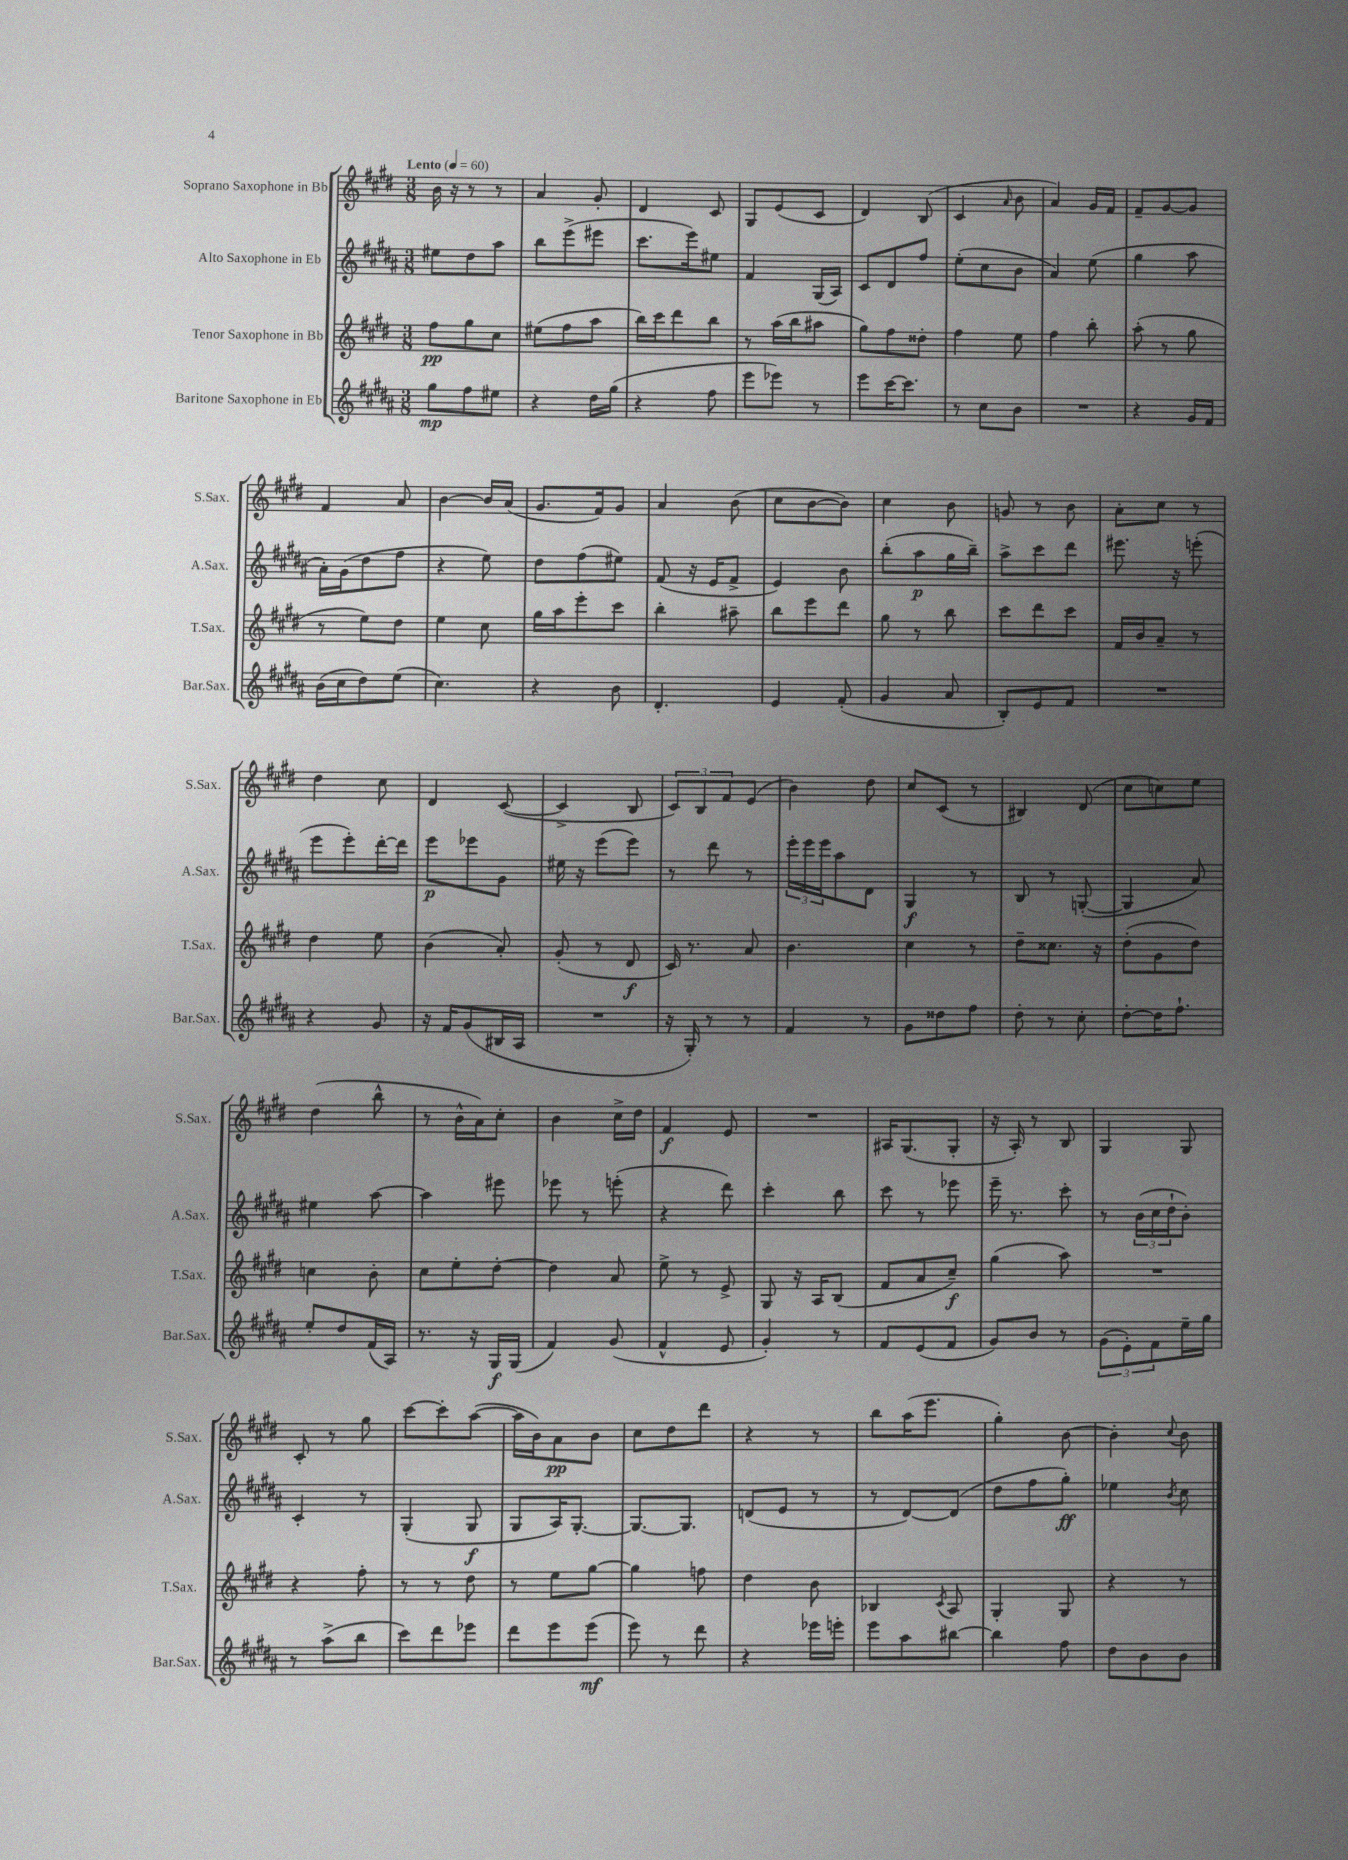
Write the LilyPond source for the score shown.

<<
\new StaffGroup <<
\new Staff = "s0" \with { instrumentName = "Soprano Saxophone in Bb" shortInstrumentName = "S.Sax." } {
    \clef treble \key e \major \numericTimeSignature \time 3/8 \tempo "Lento" 4 = 60
    b'16 r16 r8 r8 |
    a'4 gis'8-. |
    dis'4 cis'8 |
    gis8 e'8( cis'8 |
    dis'4) b8( |
    cis'4 \grace { a'16 } b'8 |
    a'4) gis'16 fis'16 |
    fis'8-- gis'8~ gis'8 |
    fis'4 a'8 |
    b'4~ b'16 a'16( |
    gis'8. fis'16) gis'8 |
    a'4 b'8( |
    cis''8 b'8~ b'8) |
    cis''4 b'8 |
    g'8 r8 b'8 |
    a'8-. cis''8 r8 |
    dis''4 cis''8 |
    dis'4 cis'8~( |
    cis'4-> b8 |
    \tuplet 3/2 { cis'8) b8 fis'8 } e'8( |
    b'4) dis''8 |
    cis''8 cis'8( r8 |
    bis4) dis'8( |
    cis''8 c''8) e''8 |
    dis''4( b''8-^ |
    r8 b'16-^ a'16) cis''8-. |
    b'4 cis''16-> dis''16 |
    fis'4\f e'8 |
    R4. |
    ais16 gis8.( gis8-. |
    r16 a16-.) r8 b8 |
    gis4 gis8 |
    cis'8-. r8 gis''8 |
    cis'''8~ cis'''8-. a''8~( |
    a''16 b'16) a'8\pp b'8 |
    cis''8 dis''8 dis'''8 |
    r4 r8 |
    b''8 a''16( e'''8. |
    gis''4-.) b'8~ |
    b'4-. \appoggiatura { cis''8 } b'8 \bar "|." |
}
\new Staff = "s1" \with { instrumentName = "Alto Saxophone in Eb" shortInstrumentName = "A.Sax." } {
    \clef treble \key b \major \numericTimeSignature \time 3/8
    eis''8 dis''8 ais''8 |
    b''8 e'''8->( eis'''8 |
    cis'''8. e'''16) eis''8 |
    fis'4 gis16( ais16) |
    cis'8 dis'8 fis''8 |
    e''8-.( cis''8 b'8 |
    ais'4) e''8( |
    gis''4 ais''8 |
    ais'16-.) gis'16( dis''8 fis''8 |
    r4 e''8) |
    dis''8 fis''8( eis''8) |
    fis'8( r16 e'16 fis'8-> |
    e'4) b'8 |
    b''8-.( ais''8\p gis''16 b''16--) |
    ais''8-> cis'''8 dis'''8 |
    eis'''8. r16 e'''8-.( |
    e'''8 e'''8-.) dis'''16~-. dis'''16 |
    e'''8\p ees'''8 gis'8 |
    eis''16 r16 e'''8( e'''8) |
    r8 dis'''8 r8 |
    \tuplet 3/2 { e'''16-. e'''16 e'''16 } ais''8 dis'8 |
    gis4\f r8 |
    b8 r8 g8~-.( |
    g4 ais'8) |
    eis''4 ais''8~ |
    ais''4 eis'''8 |
    ees'''8 r8 e'''8-.( |
    r4 dis'''8) |
    cis'''4-. b''8 |
    cis'''8 r8 ees'''8 |
    e'''16-- r8. cis'''8-. |
    r8 \tuplet 3/2 { b'16( cis''16 dis''16-! } b'8-.) |
    cis'4-. r8 |
    gis4-.( gis8\f |
    gis8 ais16) gis8.~-. |
    gis8.~ gis8. |
    d'8( e'8 r8 |
    r8 dis'8~) dis'8( |
    dis''8 fis''8 gis''8-.\ff) |
    ees''4 \acciaccatura { b'8 } cis''8 \bar "|." |
}
\new Staff = "s2" \with { instrumentName = "Tenor Saxophone in Bb" shortInstrumentName = "T.Sax." } {
    \clef treble \key e \major \numericTimeSignature \time 3/8
    fis''8\pp gis''8 cis''8 |
    eis''8( fis''8 a''8 |
    b''16) cis'''16 dis'''8 b''8 |
    r8 a''16( b''16 ais''8 |
    gis''8) fis''8 disis''8-. |
    fis''4 e''8 |
    fis''4 b''8-. |
    a''8-.( r8 gis''8 |
    r8 e''8) dis''8 |
    e''4 cis''8 |
    gis''16 a''16 e'''8-. cis'''8 |
    b''4-. ais''8-- |
    b''8 e'''8 dis'''8 |
    gis''8 r8 b''8 |
    cis'''8 dis'''8 cis'''8 |
    fis'16 b'16 a'8-- r8 |
    dis''4 e''8 |
    b'4( a'8-.) |
    gis'8-.( r8 dis'8\f |
    cis'16) r8. a'8 |
    b'4. |
    cis''4 r8 |
    dis''8-- cisis''8. r16 |
    dis''8-.( gis'8 dis''8) |
    c''4 b'8-. |
    cis''8 e''8-. dis''8~-. |
    dis''4 a'8 |
    e''8-> r8 e'8-> |
    gis8 r16 a16 b8( |
    fis'8 a'8 cis''8--\f) |
    gis''4( a''8) |
    R4. |
    r4 fis''8-. |
    r8 r8 dis''8 |
    r8 e''8 gis''8~ |
    gis''4 f''8 |
    dis''4 b'8 |
    bes4 \acciaccatura { cis'8 } a8 |
    gis4-. gis8 |
    r4 r8 \bar "|." |
}
\new Staff = "s3" \with { instrumentName = "Baritone Saxophone in Eb" shortInstrumentName = "Bar.Sax." } {
    \clef treble \key b \major \numericTimeSignature \time 3/8
    gis''8\mp fis''8 eis''8 |
    r4 dis''16 gis''16( |
    r4 fis''8 |
    e'''8 ees'''8) r8 |
    e'''8 cis'''16~ cis'''8. |
    r8 cis''8 b'8 |
    R4. |
    r4 gis'16 fis'16 |
    b'16( cis''16 dis''8) e''8( |
    cis''4.) |
    r4 b'8 |
    dis'4.-. |
    e'4 fis'8-.( |
    gis'4 ais'8 |
    b8-.) e'8 fis'8 |
    R4. |
    r4 gis'8 |
    r16 fis'16 gis'8( bis16 ais16 |
    R4. |
    r16 gis16-.) r8 r8 |
    fis'4 r8 |
    gis'8 disis''8 fis''8 |
    dis''8-. r8 cis''8-. |
    dis''8~-. dis''16 fis''8.-! |
    e''8-. dis''8 fis'16( ais16) |
    r8. r16 gis16\f gis16( |
    fis'4) gis'8( |
    fis'4-^ e'8 |
    gis'4-.) r8 |
    fis'8 e'8( fis'8 |
    gis'8) b'8 r8 |
    \tuplet 3/2 { gis'8( e'8-.) fis'8 } e''16-- gis''16 |
    r8 ais''8->( b''8 |
    cis'''8) dis'''8 ees'''8 |
    dis'''8 e'''8 e'''8\mf( |
    e'''8) r8 dis'''8 |
    r4 ees'''16 e'''16-. |
    e'''8 ais''8 bis''8~ |
    bis''4 fis''8 |
    dis''8 b'8 b'8 \bar "|." |
}
>>
>>
\layout { \context { \Score \remove "Bar_number_engraver" } }
